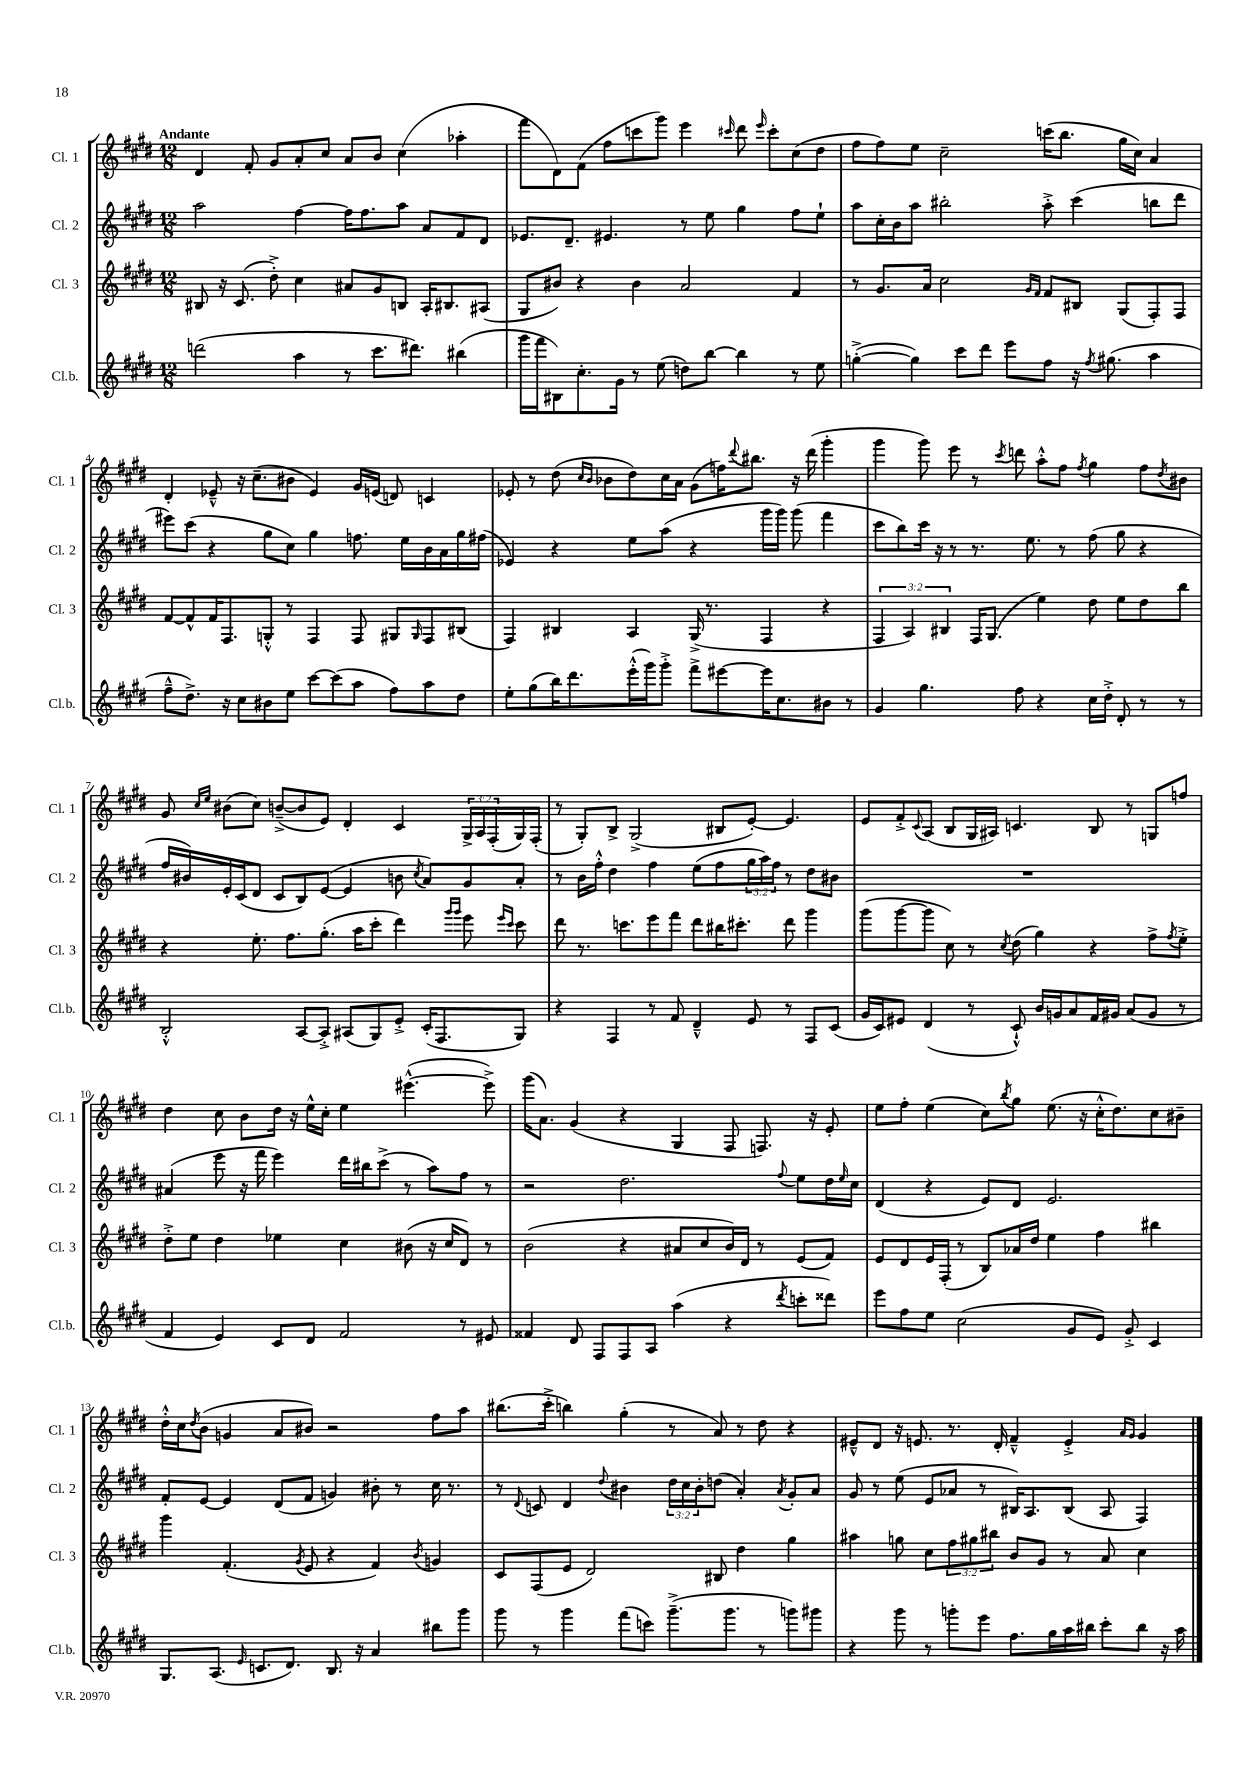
<<
\new StaffGroup <<
\new Staff = "s0" \with { instrumentName = "Cl. 1" shortInstrumentName = "Cl. 1" } {
    \clef treble \key e \major \numericTimeSignature \time 12/8 \override Staff.TupletNumber.text = #tuplet-number::calc-fraction-text \tempo "Andante"
    dis'4 fis'8-. gis'8 a'8-. cis''8 a'8 b'8 cis''4( aes''4-. |
    fis'''8 dis'8) fis'8( fis''8 c'''8 gis'''8) e'''4 \grace { cis'''16 } dis'''8 \grace { e'''16 } cis'''8-. cis''8( dis''8 |
    fis''8 fis''8) e''8 cis''2-- c'''16( b''8. gis''16 cis''16) a'4 |
    dis'4-. ees'8---^ r16 cis''8.--( bis'8 ees'4) gis'16 e'16( d'8) c'4 |
    ees'8-. r8 dis''8( \grace { cis''16 b'16 } bes'8 dis''8) cis''16 a'16 gis'8( f''16) \appoggiatura { dis'''8 } bis''8. r16 dis'''16( gis'''4-. |
    gis'''4 gis'''8) e'''8 r8 \acciaccatura { cis'''8 } d'''8 a''8-.-^ fis''8 \acciaccatura { fis''8 } gis''4 fis''8 \acciaccatura { dis''8 } bis'8 |
    gis'8 \grace { cis''16 e''16 } bis'8( cis''8) b'8~--->( b'8 e'8) dis'4-. cis'4 \tuplet 3/2 { gis16-> a16 fis16-.( } gis16) fis16-.( |
    r8 gis8-.) b8-> gis2->( bis8 e'8~-.) e'4. |
    e'8 fis'8-.-> \appoggiatura { cis'8 } a8( b8 gis16 ais16) c'4. b8 r8 g8 f''8 |
    dis''4 cis''8 b'8 dis''16 r16 e''16-^ cis''16-. e''4 eis'''4.~-^( eis'''8->) |
    gis'''16( a'8.) gis'4( r4 gis4 fis8 f8.) r16 e'8-. |
    e''8 fis''8-. e''4( cis''8) \acciaccatura { b''8 } gis''8 e''8.( r16 cis''16-.-^ dis''8.) cis''8 bis'8-- |
    dis''16-.-^ cis''16 \acciaccatura { dis''8 } b'8( g'4 a'8 bis'8) r2 fis''8 a''8 |
    bis''8.( cis'''16-.-> b''4) gis''4-.( r8 a'8) r8 dis''8 r4 |
    eis'8---^ dis'8 r16 e'8. r8. dis'16-. fis'4---^ e'4-.-> \grace { a'16 gis'16 } gis'4 \bar "|." |
}
\new Staff = "s1" \with { instrumentName = "Cl. 2" shortInstrumentName = "Cl. 2" } {
    \clef treble \key e \major \numericTimeSignature \time 12/8 \override Staff.TupletNumber.text = #tuplet-number::calc-fraction-text
    a''2 fis''4~ fis''16 fis''8. a''8 a'8 fis'8 dis'8 |
    ees'8. dis'8.-- eis'4. r8 e''8 gis''4 fis''8 e''8-! |
    a''8 cis''16-. b'16 a''8 bis''2-. a''8-.-> cis'''4( b''8 dis'''8 |
    eis'''8) cis'''8( r4 gis''8 cis''8) gis''4 f''8. e''16 b'16 a'16 gis''16 fis''16( |
    ees'4) r4 e''8 a''8( r4 gis'''16 gis'''16) gis'''8( fis'''4 |
    cis'''8 b''8) cis'''16 r16 r8 r8. e''8. r8 fis''8( gis''8 r4 |
    fis''16 bis'16) e'16-. cis'16( dis'8 cis'8 b8) e'8~( e'4 b'8 \acciaccatura { cis''8 } a'8) gis'8 a'8-. |
    r8 b'16 fis''16-.-^ dis''4 fis''4 e''8( fis''8 \tuplet 3/2 { gis''16 a''16) fis''16 } r8 dis''8 bis'8 |
    R1. |
    ais'4( e'''8 r16 fis'''16 e'''4) dis'''16 bis''16 cis'''8->( r8 a''8) fis''8 r8 |
    r2 dis''2. \appoggiatura { fis''8 } e''8 dis''16 \grace { e''16 } cis''16 |
    dis'4( r4 e'8) dis'8 e'2. |
    fis'8-. e'8~ e'4 dis'8( fis'8 g'4) bis'8-. r8 cis''16 r8. |
    r8 \appoggiatura { dis'8 } c'8 dis'4 \appoggiatura { dis''8 } bis'4 \tuplet 3/2 { dis''16 cis''16 bis'16-. } d''8( a'4-.) \acciaccatura { a'8 } gis'8-. a'8 |
    gis'8 r8 e''8( e'8 aes'8 r8 bis16) a8. bis8( a8 fis4) \bar "|." |
}
\new Staff = "s2" \with { instrumentName = "Cl. 3" shortInstrumentName = "Cl. 3" } {
    \clef treble \key e \major \numericTimeSignature \time 12/8 \override Staff.TupletNumber.text = #tuplet-number::calc-fraction-text
    bis8 r16 cis'8.( dis''8-.->) cis''4 ais'8 gis'8 b8 a16-. bis8. ais8( |
    gis8 bis'8) r4 bis'4 a'2 fis'4 |
    r8 gis'8. a'16 cis''2 \grace { gis'16 fis'16 } fis'8 bis8 gis8( fis8-.) fis8 |
    fis'8~ fis'8-^ fis'16 fis8. g8-.-^ r8 fis4 fis8 gis8 \grace { gis16 } fis8 bis8( |
    fis4) bis4 a4 gis16->( r8. fis4 r4 |
    \tuplet 3/2 { fis4 a4) bis4 } fis16 gis8.( e''4) dis''8 e''8 dis''8 b''8 |
    r4 e''8.-. fis''8. gis''8.-.( a''16 cis'''8-. dis'''4) \grace { gis'''16 gis'''16 } e'''8 \grace { e'''16 cis'''16 } cis'''8 |
    dis'''8 r8. c'''8. e'''8 fis'''8 dis'''8 bis''16 cis'''8.-. dis'''8 gis'''4 |
    gis'''8( gis'''8~ gis'''8 cis''8) r8 \acciaccatura { cis''8 } dis''8( gis''4) r4 fis''8-> \acciaccatura { fis''8 } e''8-.-> |
    dis''8-.-> e''8 dis''4 ees''4 cis''4 bis'8( r16 cis''16 dis'8) r8 |
    b'2( r4 ais'8 cis''8 b'16) dis'16 r8 e'8( fis'8) |
    e'8 dis'8 e'16 fis16-.( r8 b8) aes'16 dis''16 e''4 fis''4 bis''4 |
    gis'''4 fis'4.-.( \acciaccatura { gis'8 } e'8 r4 fis'4) \acciaccatura { b'8 } g'4 |
    cis'8 fis8( e'8 dis'2) bis8 dis''4 gis''4 |
    ais''4 g''8 cis''8 \tuplet 3/2 { fis''8 gis''8 bis''8 } b'8 gis'8 r8 a'8 cis''4 \bar "|." |
}
\new Staff = "s3" \with { instrumentName = "Cl.b." shortInstrumentName = "Cl.b." } {
    \clef treble \key e \major \numericTimeSignature \time 12/8
    d'''2( a''4 r8 cis'''8. dis'''8.) bis''4( |
    gis'''16 fis'''16 bis8) cis''8.-. gis'16 r8 e''8( d''8) b''8~ b''4 r8 e''8 |
    g''4~-.->( g''4) cis'''8 dis'''8 e'''8 fis''8 r16 \acciaccatura { fis''8 } gis''8.( a''4 |
    fis''8---^ dis''8.->) r16 cis''8 bis'8 e''8 cis'''8~ cis'''8( a''8 fis''8) a''8 dis''8 |
    e''8-. gis''8( b''16) dis'''8. e'''16-.-^( gis'''16) gis'''8-.-> fis'''8-> eis'''8~ eis'''16 cis''8. bis'8 r8 |
    gis'4 gis''4. fis''8 r4 cis''16 dis''16-.-> dis'8-. r8 r8 |
    b2-.-^ a8~ a8-.-> ais8( gis8) e'8-.-> cis'16-.( fis8. gis8) |
    r4 fis4 r8 fis'8 dis'4---^ e'8 r8 fis8 cis'8( |
    gis'16 cis'16) eis'8 dis'4( r8 cis'8-!-^) b'16 g'16 a'8 fis'16 gis'16 a'8( gis'8 r8 |
    fis'4 e'4) cis'8 dis'8 fis'2 r8 eis'8 |
    fisis'4 dis'8 fis8 fis8 a8 a''4( r4 \acciaccatura { dis'''8 } c'''8-. disis'''8) |
    e'''8 fis''8 e''8 cis''2( gis'8 e'8) gis'8-.-> cis'4 |
    gis8. a8.( \grace { e'16 } c'8. dis'8.) b8. r16 a'4 bis''8 gis'''8 |
    gis'''8 r8 gis'''4 fis'''8( c'''8) gis'''8.--->( gis'''8. r8 g'''8) gis'''8 |
    r4 gis'''8 r8 g'''8-. e'''8 fis''8. gis''16 a''16 bis''16 cis'''8-. bis''8 r16 a''16 \bar "|." |
}
>>
>>
